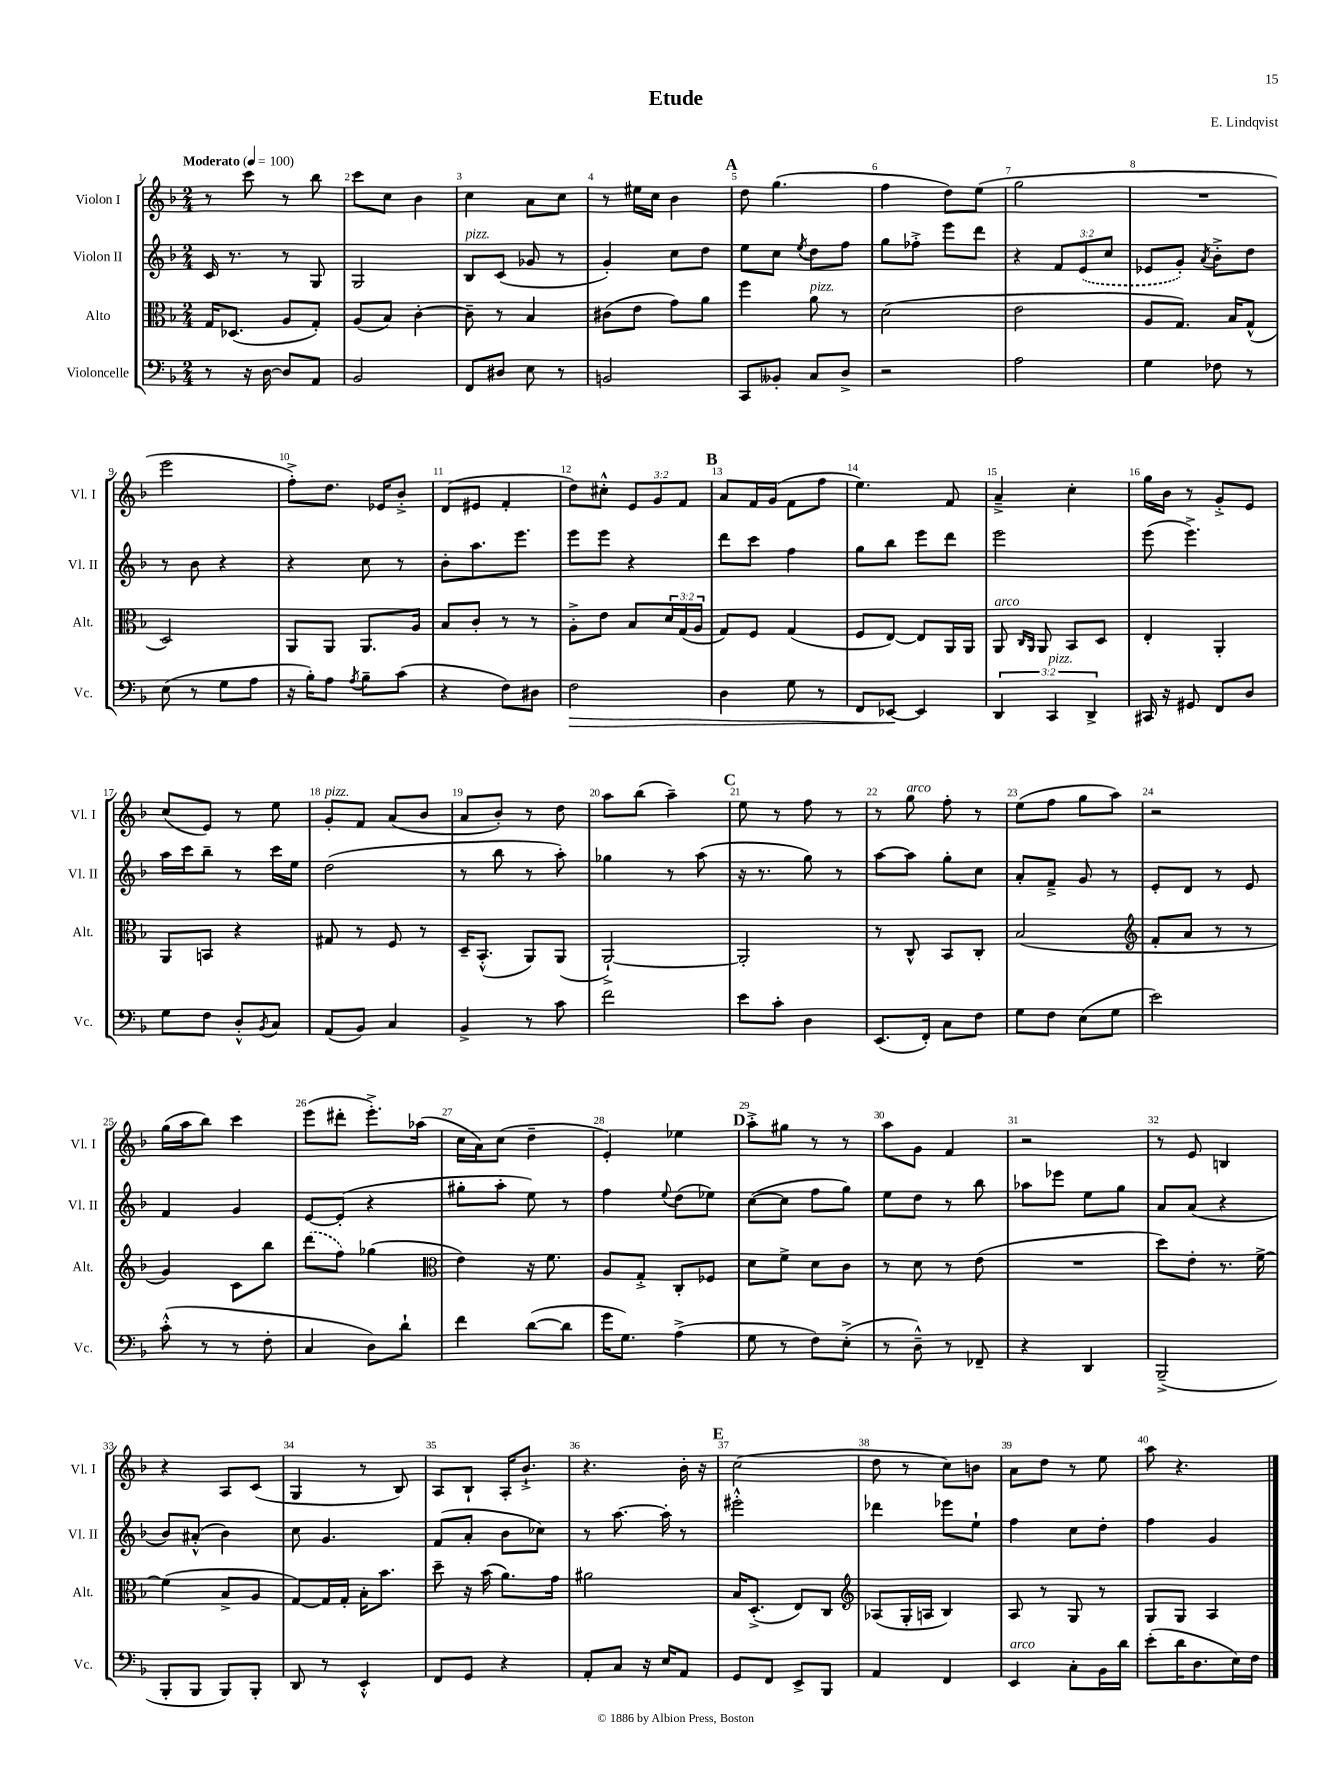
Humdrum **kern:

**kern	**kern	**kern	**kern
*staff4	*staff3	*staff2	*staff1
*clefF4	*clefC3	*clefG2	*clefG2
*k[b-]	*k[b-]	*k[b-]	*k[b-]
*M2/4	*M2/4	*M2/4	*M2/4
*MM100	*MM100	*MM100	*MM100
8r	16G/LK	16c/	8r
.	(8.D-/J	8.r	.
16r	.	.	8ccc\
[16D\	.	.	.
8D/]L	8A/L	8r	8r
8AA/J	8G'/J)	8G/	8bb-\
=	=	=	=
2BB-/	(8A/L	2G/	8ccc\L
.	8B-/J)	.	8cc\J
.	[4c'\	.	4b-\
=	=	=	=
8FF/L	8c~\]	8B-/L	4cc\
8D#/J	8r	(8c/J	.
8E\	4B-/	8g-/	8a\L
8r	.	8r	8cc\J
=	=	=	=
2BB/	(8c#\L	4g'/)	8r
.	8e\J	.	16ee#\LL
.	.	.	16cc\JJ
.	8g\L)	8cc\L	4b-\
.	8a\J	8dd\J	.
=	=	=	=
8CC/L	4ff\	8ee\L	8dd\
8BB--'/J	.	8cc\J	(4.gg\
.	.	8qee/	.
8C/L	8a\	8dd\L	.
8D^/J	8r	8ff\J	.
=	=	=	=
2r	(2d\	8gg\L	4ff\
.	.	8ff-'^\J	.
.	.	8eee\L	8dd\L)
.	.	8ddd\J	(8ee\J
=	=	=	=
2A\	2e\	4r	2gg\
.	.	12f/L	.
.	.	(12e/	.
.	.	12cc/J	.
=	=	=	=
4G\	8A/L	8e-/L	2r
.	8.G/J)	8g'/J)	.
.	.	8qa/	.
8F-\	.	8b-'^\L	.
.	16B-/LK	.	.
8r	(8G^^/J	8dd\J	.
=	=	=	=
(8E\	2D/)	8r	2eee\
8r	.	8b-\	.
8G\L	.	4r	.
8A\J	.	.	.
=	=	=	=
16r	8AA/L	4r	8ff'^\L)
16B-'\LK)	.	.	.
8A\J	8AA/J	.	8.dd\J
8qA/	.	.	.
8B-~\L	8.AA/L	8cc\	.
.	.	.	16e-/LK
(8c\J	.	8r	8b-'^/J
.	16A/Jk	.	.
=	=	=	=
4r	8B-/L	8b-'\L	(8d/L
.	8c'/J	8.aa\	8e#/J
8F\L)	8r	.	4f'/
.	.	8.eee\J	.
8D#\J	8r	.	.
=	=	=	=
2F\	8A'^\L	8eee\L	8dd\L)
.	8e\J	8eee\J	8cc#'^^\J
.	8B-/L	4r	12e/L
.	.	.	12g/
.	24d/L	.	.
.	(24G/	.	12f/J
.	24A/JJ	.	.
=	=	=	=
4D\	8G/L)	8ddd\L	8a/L
.	8F/J	8ccc\J	16f/L
.	.	.	(16g/JJ
8G\	(4G/	4ff\	8f\L
8r	.	.	8ff\J
=	=	=	=
8FF/L	8F/L	8gg\L	4.ee\)
[8EE-/J	[8E/J)	8bb-\J	.
4EE-/]	8E/]L	8eee\L	.
.	16AA/L	8ddd\J	8f/
.	16AA/JJ	.	.
=	=	=	=
6DD/	8AA/	2eee\	4a~^/
.	16qqC/LL	.	.
.	16qqAA/JJ	.	.
.	8AA/	.	.
6CC/	.	.	.
.	8BB-/L	.	4cc'\
6DD^/	.	.	.
.	8D/J	.	.
=	=	=	=
16CC#/	4E'/	(8eee\	16gg\LL
16r	.	.	16b-\JJ
8GG#/	.	4.eee^\)	8r
8FF/L	4AA'/	.	8g'^/L
8D/J	.	.	8e/J
=	=	=	=
8G\L	8AA/L	16aa\LL	(8cc/L
.	.	16ccc\J	.
8F\J	8BB/J	8bb-~\J	8e/J)
8D'^^/L	4r	8r	8r
8qBB-/	.	.	.
8C/J	.	16ccc\LL	8ee\
.	.	16ee\JJ	.
=	=	=	=
(8AA/L	8G#/	(2dd\	8g'/L
8BB-/J)	8r	.	8f/J
4C/	8F/	.	(8a/L
.	8r	.	8b-/J
=	=	=	=
4BB-^/	16D~/LK	8r	8a/L
.	(8.BB-'^^/J	.	.
.	.	8bb-\	8b-'/J)
8r	8AA/L)	8r	8r
8c\	(8AA/J	8aa'\)	8dd\
=	=	=	=
2f\	[2AA`^/)	4gg-\	8aa\L
.	.	.	(8bb-\J
.	.	8r	4aa~\)
.	.	(8aa\	.
=	=	=	=
8e\L	2AA'/]	16r	8ee\
.	.	8.r	.
8c'\J	.	.	8r
4D\	.	8gg\)	8ff\
.	.	8r	8r
=	=	=	=
(8.EE/L	8r	[8aa\L	8r
.	8C^^/	8aa\]J	8gg\
16FF'/Jk)	.	.	.
8C\L	8BB-/L	8gg'\L	8ff'\
8F\J	8C'/J	8cc\J	8r
=	=	=	=
8G\L	(2B-/	8a'/L	(8ee\L
8F\J	.	8f~^/J	8ff\J
(8E\L	.	8g/	8gg\L
8G\J	.	8r	8aa\J)
=	=	=	=
*	*clefG2	*	*
2e\)	8f'/L	8e'/L	2r
.	8a/J	8d/J	.
.	8r	8r	.
.	8r	8e/	.
=	=	=	=
(8c'^^\	4g/)	4f/	(16gg\LL
.	.	.	16aa\J
8r	.	.	8bb-\J)
8r	8c\L	4g/	4ccc\
8F'\	8bb-\J	.	.
=	=	=	=
4C/	(8ddd\L	[8e/L	(8eee\L
.	8ff\J)	(8e'/]J	8ddd#'\J
8D\L)	(4gg-\	4r	8.eee'^\L)
8d`\J	.	.	.
.	.	.	(16aa-\Jk
=	=	=	=
*	*clefC3	*	*
4f\	4e\)	8gg#'\L	16cc\LL
.	.	.	16a\J)
.	.	8aa'\J	(8cc\J
([8d\L	16r	8ee\)	4dd~\
.	8.f\	.	.
8d\]J	.	8r	.
=	=	=	=
16g\LK	8A/L	4ff\	4e'/)
8.G\J)	.	.	.
.	8G'^/J	.	.
.	.	8qqee/	.
(4A^\	8C'/L	(8dd\L	4ee-\
.	8F-/J	8ee-\J)	.
=	=	=	=
8G\	8d\L	([8cc\L	8aa'^\L
8r	8f^\J	8cc\]J	8gg#\J
8F\L)	8d\L	8ff\L	8r
(8E'^\J	8c\J	8gg\J)	8r
=	=	=	=
8r	8r	8ee\L	8aa\L
8D~^^\)	8d\	8dd\J	8g\J
8r	8r	8r	4f/
8FF-~/	(8e\	8bb-\	.
=	=	=	=
4r	2r	8aa-\L	2r
.	.	8eee-\J	.
4DD/	.	8ee\L	.
.	.	8gg\J	.
=	=	=	=
(2BBB-~^/	8dd\L)	8a/L	8r
.	8e'\J	(8a/J	8e/
.	8.r	4r	4B/
.	[16f^\	.	.
=	=	=	=
8BBB-'/L	(4f\]	8b-/L)	4r
8BBB-/J	.	(8a#'^^/J	.
8BBB-/L)	8B-^/L	4b-\)	8A/L
8BBB-'/J	8A/J	.	(8c/J
=	=	=	=
8DD/	[8G/L)	8cc\	4G/
8r	16G/]L	4.g/	.
.	16G'/JJ	.	.
4EE'^^/	16B-'\LK	.	8r
.	8.b-\J	.	.
.	.	.	8B-/)
=	=	=	=
8FF/L	8dd~\	(8f/L	8A/L
8GG/J	16r	8a'/J	8B-`/J
.	(16b-\	.	.
4r	8.a\L)	8b-\L	16A'/LK
.	.	.	8.b-`^/J
.	.	8cc-\J)	.
.	16g\Jk	.	.
=	=	=	=
8AA'/L	2a#\	8r	4.r
8C/J	.	[8.aa\	.
16r	.	.	.
16E/LK	.	16aa'\]	.
8AA/J	.	8r	16b-'\
.	.	.	16r
=	=	=	=
8GG/L	16B-/LK	2eee#'^^\	(2cc\
.	(8.D'^/J	.	.
8FF/J	.	.	.
8EE^/L	8E/L)	.	.
8BBB-/J	8C/J	.	.
=	=	=	=
*	*clefG2	*	*
4AA/	(8A-/L	4ddd-\	8dd\
.	16G'/L	.	8r
.	16A/JJ	.	.
4FF/	4B-/)	8eee-\L	8cc\L)
.	.	8ee`\J	8b\J
=	=	=	=
4EE/	8A/	4ff\	8a\L
.	8r	.	8dd\J
8C'\L	8G/	8cc\L	8r
16BB-\L	8r	8dd'\J	8ee\
16d\JJ	.	.	.
=	=	=	=
(8e'\L	8G/L	4ff\	8aa\
16d\K	8G/J	.	4.r
8.D\	.	.	.
.	4A/	4g/	.
16E\L)	.	.	.
16F\JJ	.	.	.
==	==	==	==
*-	*-	*-	*-
